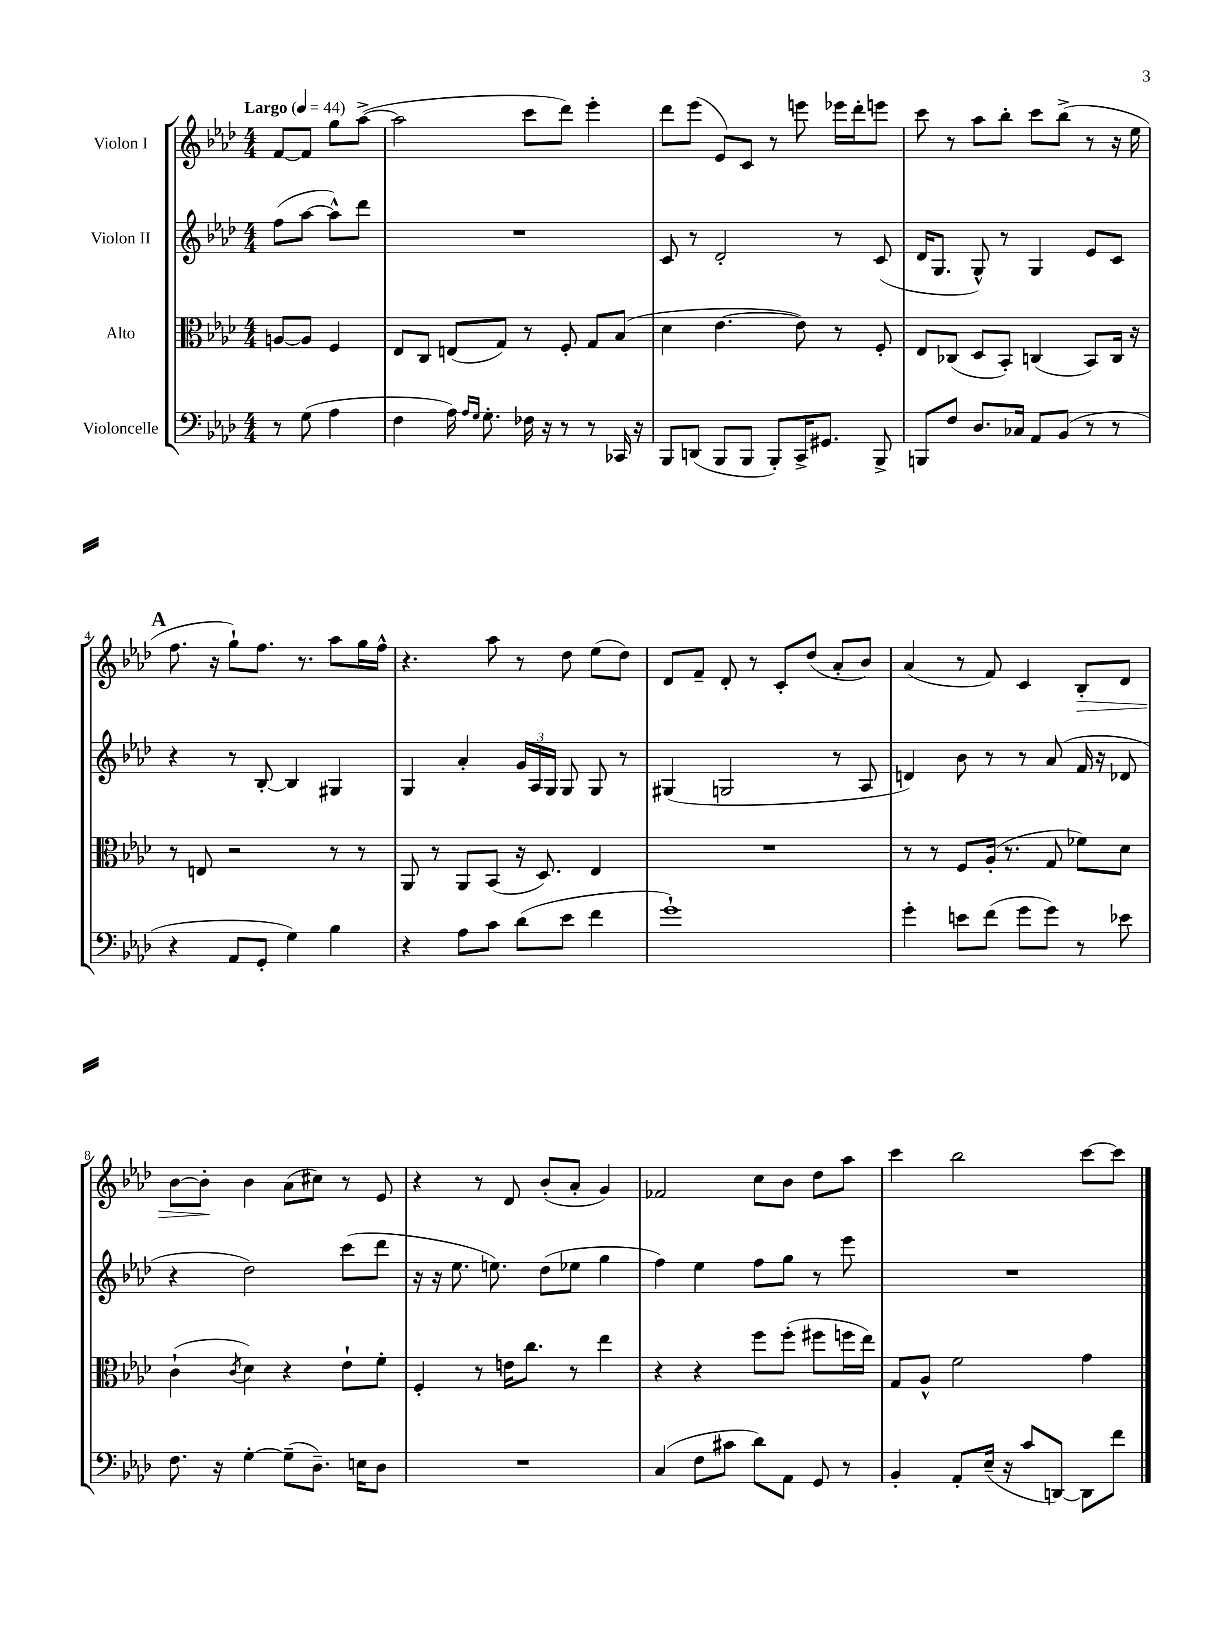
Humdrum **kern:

**kern	**kern	**kern	**kern
*staff4	*staff3	*staff2	*staff1
*clefF4	*clefC3	*clefG2	*clefG2
*k[b-e-a-d-]	*k[b-e-a-d-]	*k[b-e-a-d-]	*k[b-e-a-d-]
*M4/4	*M4/4	*M4/4	*M4/4
*MM44	*MM44	*MM44	*MM44
8r	[8A	(8ff	[8f
(8G	8A]	[8aa-	8f]
4A-	4F	8aa-^^])	8gg
.	.	8ddd-	([8aa-^
=	=	=	=
4F	8E-	1r	2aa-]
.	8C	.	.
16A-)	(8E	.	.
16qqA-	.	.	.
16qqG	.	.	.
8.G'	.	.	.
.	8G)	.	.
16F-	8r	.	8ccc
16r	.	.	.
8r	8F'	.	8ddd-)
8r	8G	.	4eee-'
16CC-	(8B-	.	.
16r	.	.	.
=	=	=	=
8BBB-	4d-	8c	8ddd-
(8DD	.	8r	(8eee-
8BBB-	[4.e-	2d-'	8e-)
8BBB-	.	.	8c
8BBB-')	.	.	8r
16CC^	8e-])	.	8eee
8.GG#	.	.	.
.	8r	8r	16eee-
.	.	.	16ddd-'
8BBB-^	8F'	(8c	8eee
=	=	=	=
8BBB	8E-	16d-	8ccc
.	.	8.G	.
8F	(8C-	.	8r
8.D-	8D-	8G^^)	8aa-
.	8BB-')	8r	8bb-'
16C-	.	.	.
8AA-	(4C	4G	8ccc
(8BB-	.	.	(8bb-^
8r	8BB-)	8e-	8r
8r	16C	8c	16r
.	16r	.	16ee-
=	=	=	=
4r	8r	4r	8.ff
.	8E	.	.
.	.	.	16r
8AA-	2r	8r	8gg`)
8GG'	.	[8B-'	8.ff
4G)	.	4B-]	.
.	.	.	8.r
4B-	8r	4G#	8aa-
.	8r	.	16gg
.	.	.	16ff^^
=	=	=	=
4r	8AA-	4G	4.r
.	8r	.	.
8A-	8AA-	4a-'	.
8c	(8BB-	.	8aa-
(8d-	16r	24g	8r
.	.	24A-	.
.	8.D-)	.	.
.	.	24G	.
8e-	.	8G	8dd-
4f	4E-	8G	(8ee-
.	.	8r	8dd-)
=	=	=	=
1g`)	1r	(4G#	8d-
.	.	.	8f~
.	.	2G	8d-'
.	.	.	8r
.	.	.	8c'
.	.	.	(8dd-
.	.	8r	8a-'
.	.	8A-	8b-)
=	=	=	=
4g'	8r	4d)	(4a-
.	8r	.	.
8e	8F	8b-	8r
(8f	(16A-'	8r	8f)
.	8.r	.	.
8g	.	8r	4c
8g)	8G	(8a-	.
8r	8f-)	16f	8B-'
.	.	16r	.
8e-	8d-	8d-	8d-
=	=	=	=
8.F	(4c`	4r	[8b-
.	.	.	8b-']
16r	.	.	.
.	8qc	.	.
[4G'	4d-)	2dd-)	4b-
(8G~]	4r	.	(8a-
8.D-~)	.	.	8cc#)
.	8e-`	(8ccc	8r
16E	.	.	.
8D-	8f'	8ddd-	8e-
=	=	=	=
1r	4F'	16r	4r
.	.	16r	.
.	.	8.ee-	.
.	8r	.	8r
.	.	8.ee)	.
.	16e	.	8d-
.	8.cc	.	.
.	.	(8dd-	(8b-'
.	8r	8ee-	8a-'
.	4ee-	4gg	4g)
=	=	=	=
(4C	4r	4ff)	2f-
8F	4r	4ee-	.
8c#	.	.	.
8d-)	8ff	8ff	8cc
8AA-	(8ff'	8gg	8b-
8GG	8ff#	8r	8dd-
8r	16ff	8eee-	8aa-
.	16ee-)	.	.
=	=	=	=
4BB-'	8G	1r	4ccc
.	8A-^^	.	.
8AA-'	2f	.	2bb-
(16E-~	.	.	.
16r	.	.	.
8c	.	.	.
[8DD)	.	.	.
8DD]	4g	.	[8ccc
8f	.	.	8ccc]
==	==	==	==
*-	*-	*-	*-
